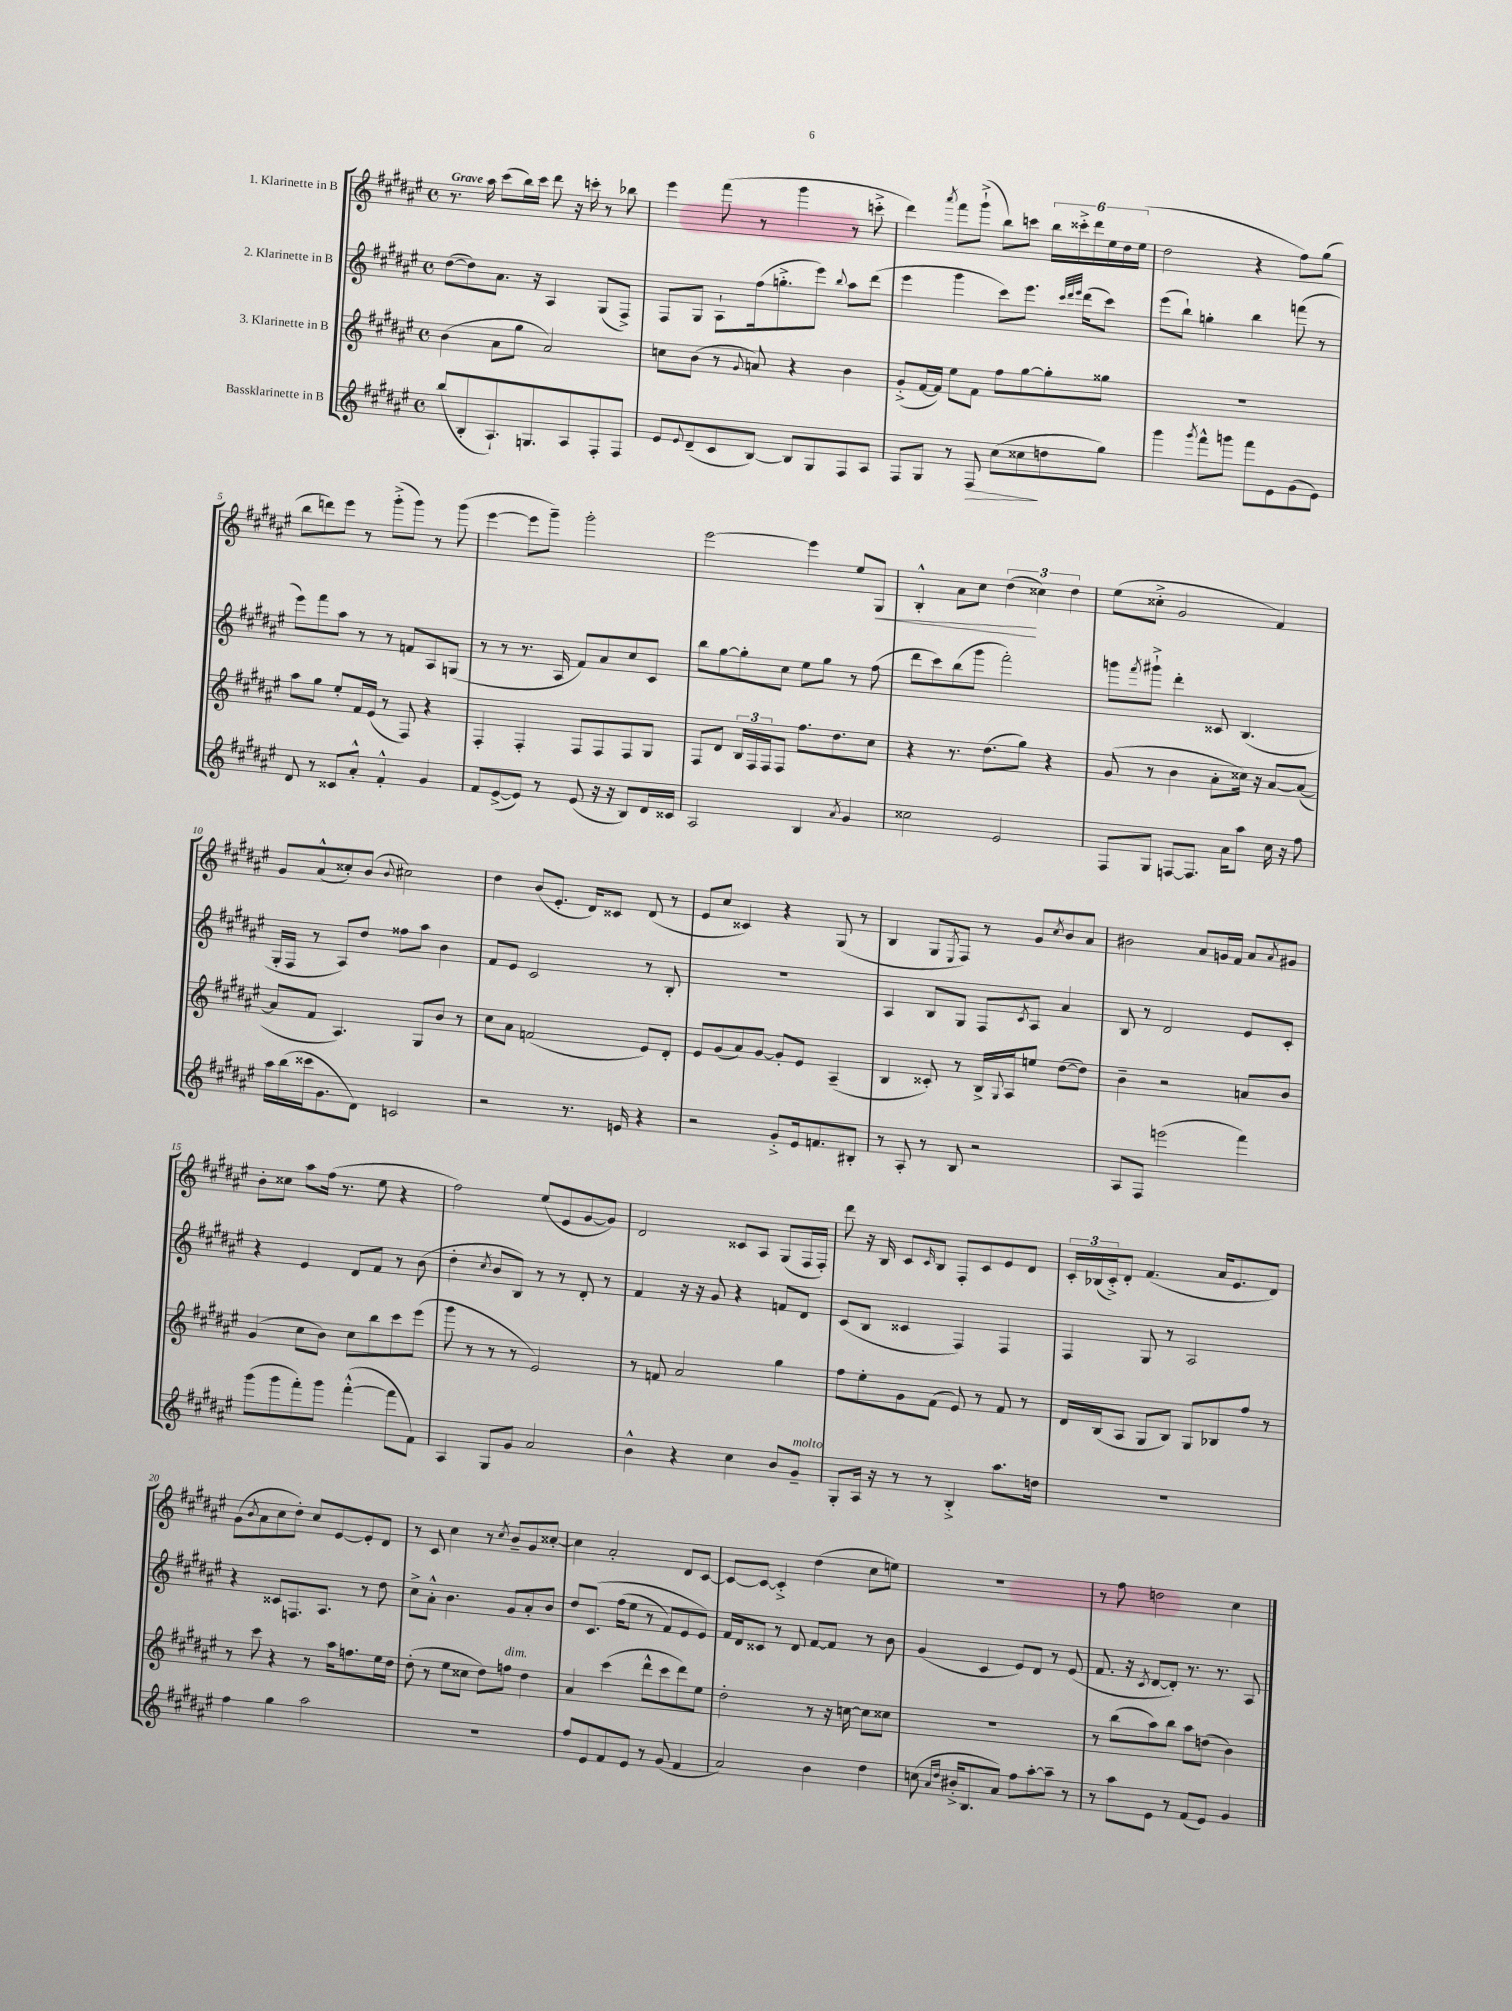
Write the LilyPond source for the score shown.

<<
\new StaffGroup <<
\new Staff = "s0" \with { instrumentName = "1. Klarinette in B" } {
    \clef treble \key fis \major \defaultTimeSignature \time 4/4 \tempo "Grave"
    r8. ais''16 cis'''8( b''16) cis'''16 dis'''8 r16 c'''16-. r8 bes''8 |
    eis'''4 fis'''8( r8 gis'''4 r8 c'''8-.-> |
    dis'''4) \acciaccatura { ais'''8 } fis'''8 gis'''8-!->( b''8) c'''8 \tuplet 6/4 { b''16 cisis'''16-.-> dis'''16 eis''16 dis''16 eis''16( } |
    dis''2 r4 fis''8) gis''8( |
    b''8 d'''8) eis'''8 r8 gis'''8-.->( gis'''8) r8 gis'''8( |
    eis'''4~ eis'''8 gis'''8--) gis'''2-. |
    eis'''2~ eis'''4 eis''8 gis8\< |
    b4-.-^ ais'8 cis''8 \tuplet 3/2 { dis''4\!( cisis''4) dis''4 } |
    eis''8( cisis''8-.-> gis'2 fis'4) |
    gis'8 ais'8-^( cisis''8-.) b'8( \appoggiatura { b'8 } cis''2) |
    dis''4 b'8( eis'8.-. dis'16) cisis'8 dis'8( r8 |
    eis'8 cis''8 cisis'4) r4 gis8( r8 |
    b4 gis8 \acciaccatura { eis8 } fis8) r8 gis'8 \acciaccatura { cis''8 } b'8 ais'8 |
    bis'2 ais'8 g'16 fis'16 ais'8 \acciaccatura { ais'8 } gis'8 |
    b'8-. cisis''8 ais''8 fis''16( r8. eis''8 r4 |
    fis''2) eis''8( eis'8 gis'8~ gis'8) |
    dis'2 cisis'8 ais8 gis8( fis16 fis16-.) |
    dis'''8 r16 b16 cis'8 \grace { cis'16 } b8 fis8-. cis'8 eis'8 dis'8 |
    \tuplet 3/2 { cis'16-. bes16( cis'16-.->) } dis'8-. fis'4.( ais'16 eis'8. dis'8) |
    gis'8( \acciaccatura { b'8 } ais'8 cis''8 dis''8-.) cis''8 eis'8~ eis'8-. dis'8 |
    r8 cis'8 cis''4 r8 \acciaccatura { cis''8 } b'8-- gis'8 cisis''8~-. |
    cisis''4 ais'2-. dis'8 cis'8~ |
    cis'8~ cis'8~ cis'4-.-> dis''4( cis''8 e''8) |
    R1 |
    r8 fis''8 d''2 cis''4 \bar "|." |
}
\new Staff = "s1" \with { instrumentName = "2. Klarinette in B" } {
    \clef treble \key fis \major \defaultTimeSignature \time 4/4
    dis''8~( dis''8) ais'8. r16 ais4 gis8( fis8->) |
    fis8 gis8 ais8-! fis''16( g''8.-.-> eis'''8) \appoggiatura { b''8 } ais''8 dis'''8( |
    eis'''4 gis'''4 cis'''8) eis'''8. \grace { cis'''32 dis'''32 eis'''32 } dis'''16( cis'''8) |
    eis'''8( b''8-!) g''4-. b''4 f'''8( r8 |
    eis'''8) fis'''8 ais''8 r8 r8 f'8 ais8 g8( |
    r8 r8 r8. ais16 fis'8) ais'8 cis''8 cis'8 |
    b''8 gis''8~ gis''8-. cis''8 eis''8 gis''8 r8 fis''8( |
    dis'''8 cis'''8) b''8( gis'''8 fis'''2-.) |
    g'''8 \acciaccatura { fis'''8 } gis'''8-!-> dis'''4-. cisis'8 b4.( |
    gis16-. fis16 r8 ais8) dis''8 fisis''8 ais''8 b'4 |
    fis'8 eis'8 cis'2 r8 b8-. |
    R1 |
    ais4 b8 gis8 fis8 \acciaccatura { cis'8 } ais8 ais'4 |
    b8 r8 dis'2 eis'8 cis'8-. |
    r4 eis'4 dis'8 fis'8 r8 b'8( |
    dis''4-. \acciaccatura { cis''8 } b'8 b8) r8 r8 dis'8-. r8 |
    fis'4 r16 r16 gis'8 r4 f'8 dis'8 |
    cis'8( b8 cisis'4 fis4) fis4 |
    fis4 gis8 r8 ais2 |
    r4 cisis'8 f8. ais8. r8 dis''8 |
    cis''8-> ais'8-.-^ b'4. gis'8 ais'8-. b'8 |
    dis''8 cis'8.\( fis''16( eis''8 r8 fis'8) eis'8 eis'8\) |
    fis'16 dis'16 cisis'8 r8 dis'8 fis'8~ fis'8 r8 b'8 |
    gis'4( cis'4 eis'8) dis'8 r8 eis'8( |
    fis'8. r16 \acciaccatura { cis'8 } dis'8~ dis'8-.) r8. r8. ais8 \bar "|." |
}
\new Staff = "s2" \with { instrumentName = "3. Klarinette in B" } {
    \clef treble \key fis \major \defaultTimeSignature \time 4/4
    b'4( ais'8 gis''8 ais'2) |
    c''8 b'8( r8 \appoggiatura { gis'8 } a'8) r4 b'4 |
    gis'8-.->( fis'16~ fis'16) eis''8 fis'8 fis''8 gis''8~ gis''8-. gisis''8 |
    R1 |
    ais''8 gis''8 eis''8-. fis'16 eis'16( r8 fis8) r4 |
    fis4-. fis4-. fis8 fis8 fis8 gis8 |
    fis8 dis'8 \tuplet 3/2 { b16 fis16 fis16 } fis8 fis''8. dis''8. cis''8 |
    r4 r8. dis''8.( gis''8) r4 |
    gis'8( r8 b'4 ais'8-. cisis''16) r16 ais'8~ ais'8~( |
    ais'8 fis'8 ais4.) gis8 b'8 r8 |
    cis''8 ais'8 f'2( eis'8) dis'8-. |
    eis'8 gis'8( ais'8) gis'8~ gis'8-. eis'8 ais4--( |
    b4 cisis'8-.) r8 b16-> \appoggiatura { gis8 } ais16 e''8 dis''8~( dis''8) |
    b'4-- r2 a'8 b'8 |
    gis'4( cis''8 b'8) cis''8 b''8 cis'''8 eis'''8( |
    gis'''8 r8 r8 r8 eis'2) |
    r8 f'8 ais'2 gis''4 |
    fis''8 eis''8-. gis'8 fis'8( eis'8) r8 fis'8 r8 |
    dis'16 b16( ais8 gis8 b8) gis8 bes8 fis''8 r8 |
    r8 cis'''8 r4 r8 ais''16 f''8. eis''16 dis''16 |
    dis''8-.( r8 eis''8 cisis''8 dis''8) f''8^\markup { \italic "dim." } dis''4 |
    ais'4 cis'''4( dis'''8-^ cis'''8 dis'''8) eis''8 |
    dis''2-. r8 r16 c''16~ c''8 cisis''8 |
    R1 |
    r8 b''8( ais''8) b''8 ais''8 d''8( b'4) \bar "|." |
}
\new Staff = "s3" \with { instrumentName = "Bassklarinette in B" } {
    \clef treble \key fis \major \defaultTimeSignature \time 4/4
    b''8( b8-. ais8.-!) g8. ais8 fis8-. fis8 |
    eis'8 \appoggiatura { eis'8 } dis'8--( cis'8 b8~) b8 gis8 fis8 ais8 |
    fis8 gis8 r8 fis8\> cis''8( cisis''8\! d''8 gis''8) |
    gis'''4 \acciaccatura { gis'''8 } fis'''8-^ g'''8 fis'''8 eis'8 gis'8( eis'8) |
    dis'8 r8 cisis'8 ais'8-.-^ fis'4-.-^ gis'4 |
    fis'8 eis'8~->( eis'8) r8 eis'8( r16 r16 b8) dis'16 cisis'16 |
    ais2 b4 \acciaccatura { ais'8 } gis'4 |
    cisis''2 eis'2 |
    fis8 gis8 f8~ f8. ais'16 ais''8 cis''16 r16 fis''8 |
    ais''16 b''16( cisis'''16 gis'8. dis'8) c'2 |
    r2 r8. e'16 r4 |
    r2 gis'8-.-> eis'16 f'8. bis8-. |
    r8 ais8-. r8 b8 r2 |
    ais8 fis8 e'''2( fis'''4) |
    gis'''8( gis'''8 fis'''8-.) gis'''8 fis'''4~-.-^( fis'''8 fis'8) |
    ais4 gis8 gis'8 ais'2 |
    b'4-^ r4 cis''4 b'8 gis'8--^\markup { \italic "molto" } |
    gis8-. ais16 r16 r8 r8 b4-.-> ais''8. d''16 |
    R1 |
    fis''4 gis''4 ais''2 |
    R1 |
    fis''8 eis'8 fis'8 eis'8 r8 gis'8( fis'4 |
    ais'2) b'4 dis''4 |
    c''8( \grace { ais'16 dis''16 } bis'16-.-> b8. ais'8) fis''8 ais''8~-. ais''8-- r8 |
    r8 ais''8 eis'8 r8 fis'8( eis'8) gis'4 \bar "|." |
}
>>
>>
